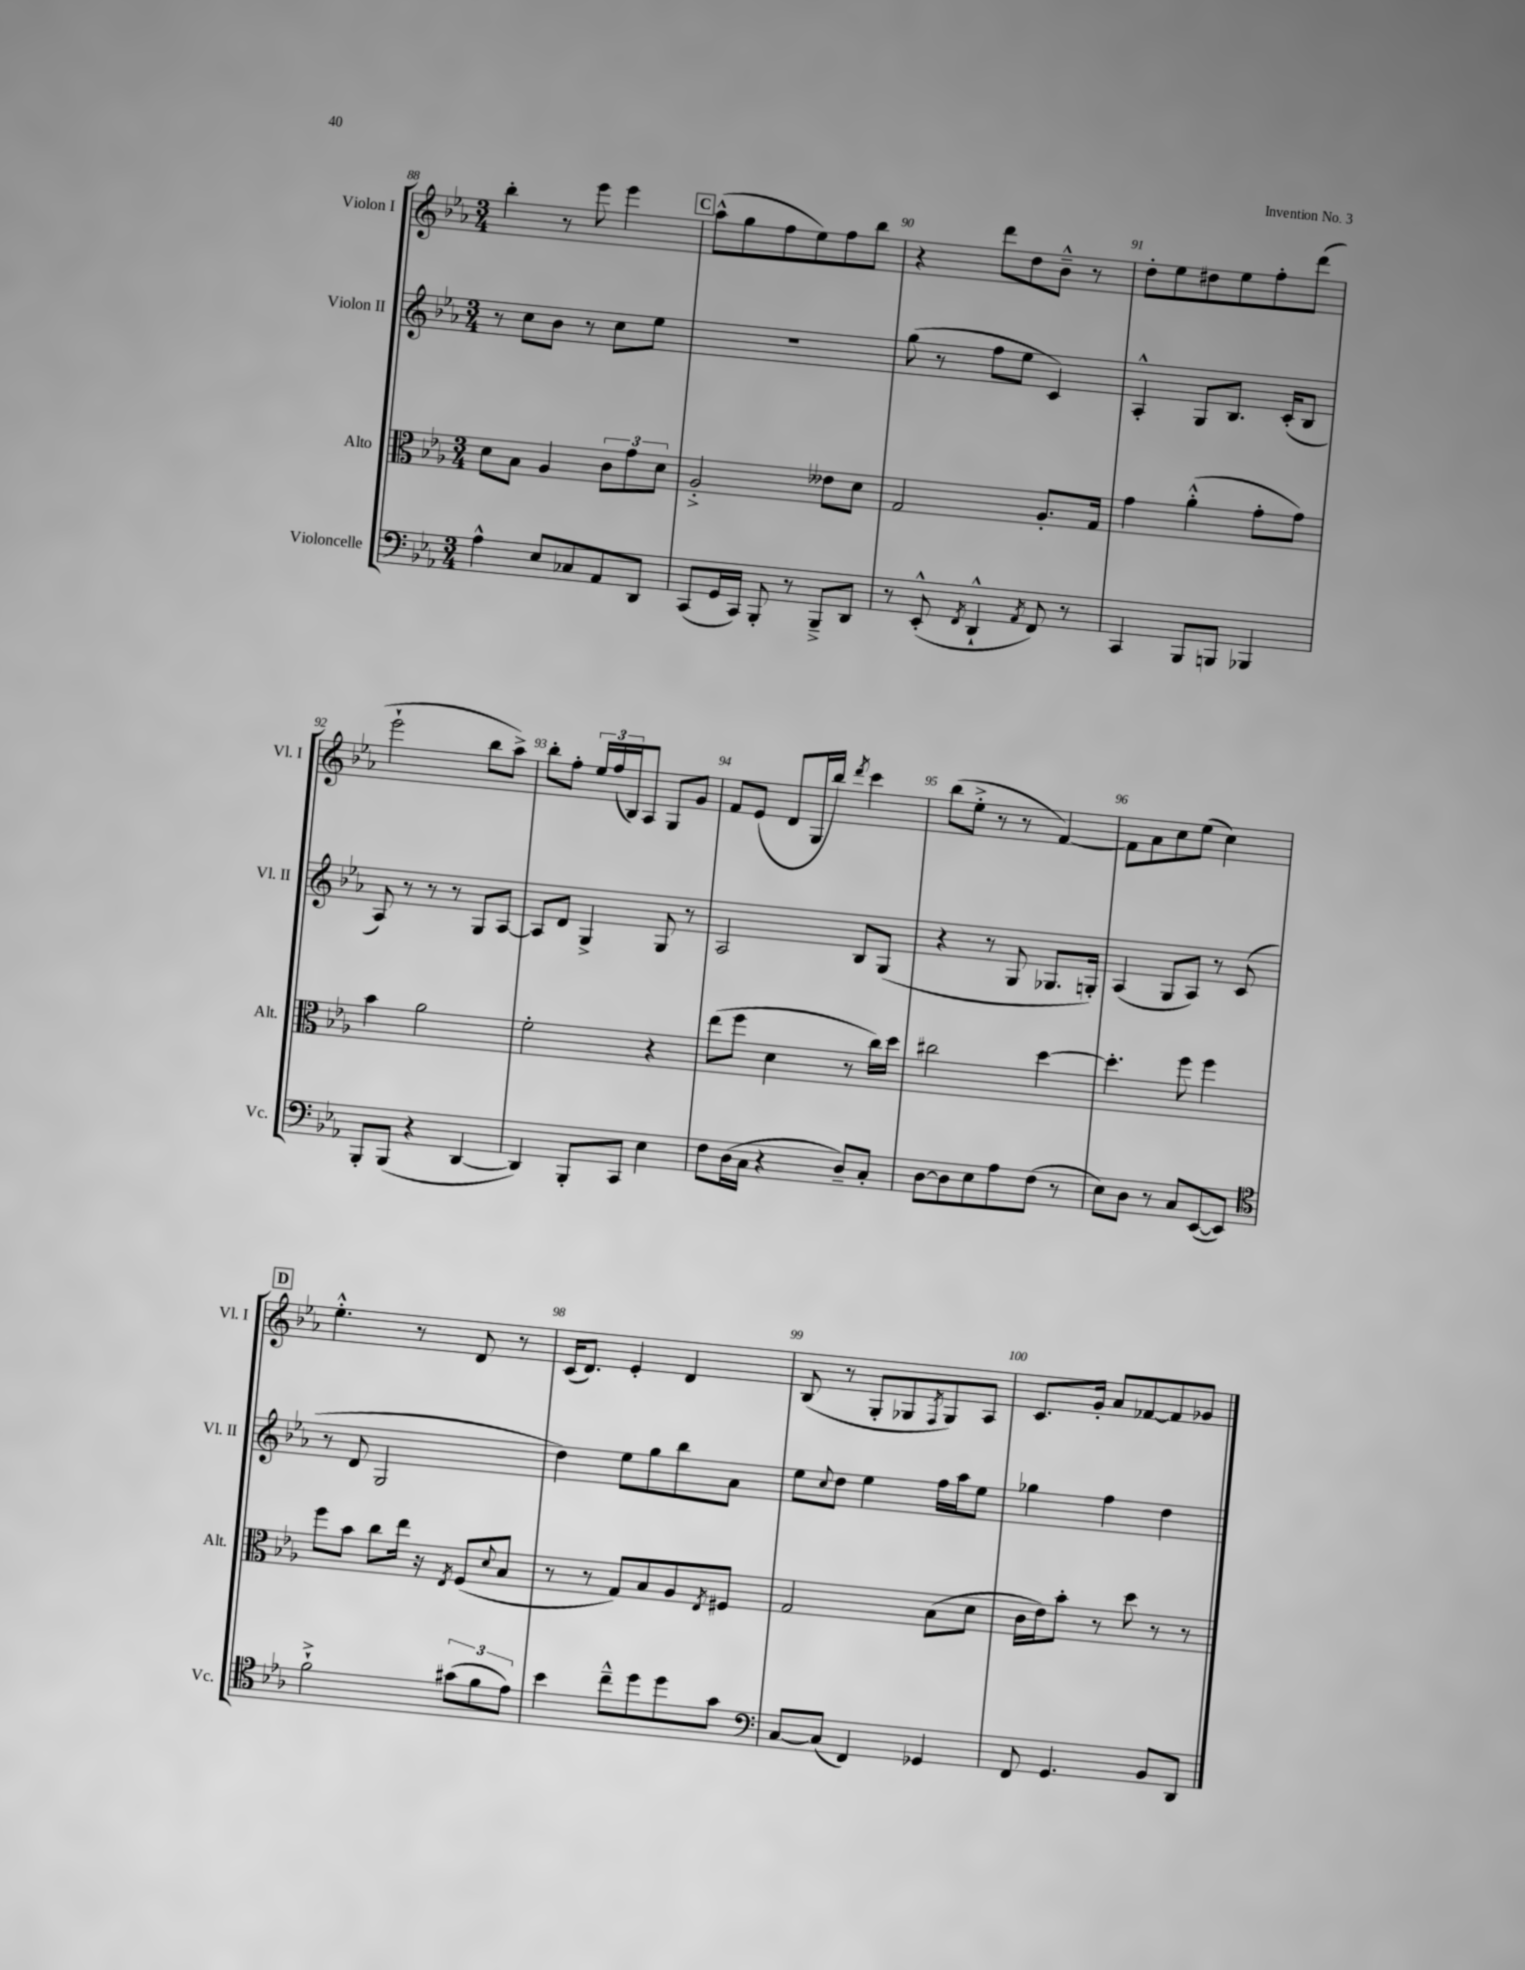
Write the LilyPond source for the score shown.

<<
\new StaffGroup <<
\new Staff = "s0" \with { instrumentName = "Violon I" shortInstrumentName = "Vl. I" } {
    \clef treble \key ees \major \numericTimeSignature \time 3/4
    bes''4-. r8 ees'''8 ees'''4 |
    \mark \markup { \box "C" } aes''8-^( g''8 f''8 ees''8) f''8 bes''8 |
    r4 d'''8 d''8 bes'8---^ r8 |
    d''8-. ees''8 dis''8 ees''8 f''8-. d'''8( |
    ees'''2-! bes''8 aes''8->) |
    bes''8-. f''8-. \tuplet 3/2 { ees''16 f''16( bes16) } aes8 g8 g'8 |
    f'8 ees'8( d'8 g16 bes''16) \acciaccatura { d'''8 } c'''4 |
    bes''8( ees''8-.-> r8 r8 f'4~) |
    f'8 aes'8 c''8 ees''8( c''4) |
    \mark \markup { \box "D" } ees''4.-.-^ r8 d'8 r8 |
    c'16( d'8.) ees'4-. d'4 |
    bes8( r8 g8-. ges8 \acciaccatura { f8 } ges8) aes8 |
    c'8. g'16-. aes'8 fes'8~ fes'8 ges'8 \bar "|." |
}
\new Staff = "s1" \with { instrumentName = "Violon II" shortInstrumentName = "Vl. II" } {
    \clef treble \key ees \major \numericTimeSignature \time 3/4
    r8 c''8 bes'8 r8 c''8 ees''8 |
    \mark \markup { \box "C" } R2. |
    g''8( r8 f''8 ees''8 c'4) |
    aes4-.-^ g8 bes8. c'16-.( bes8 |
    aes8) r8 r8 r8 g8 aes8~ |
    aes8 d'8 g4-> g8 r8 |
    aes2 bes8 g8( |
    r4 r8 g8 ges8. g16-.) |
    aes4( g8 aes8) r8 c'8( |
    \mark \markup { \box "D" } r8 d'8 g2 |
    d''4) ees''8 g''8 bes''8 aes'8 |
    ees''8 \appoggiatura { c''8 } d''8 ees''4 f''16 aes''16 ees''8 |
    ges''4 f''4 d''4 \bar "|." |
}
\new Staff = "s2" \with { instrumentName = "Alto" shortInstrumentName = "Alt." } {
    \clef alto \key ees \major \numericTimeSignature \time 3/4
    d'8 bes8 aes4 \tuplet 3/2 { c'8 g'8 d'8 } |
    \mark \markup { \box "C" } aes2-.-> eeses'8 d'8 |
    g2 aes8.-. g16 |
    g'4 aes'4-.-^( g'8-. g'8) |
    bes'4 aes'2 |
    f'2-. r4 |
    ees''8( f''8 d'4 r8 c''16) d''16 |
    cis''2 d''4~ |
    d''4.-. f''8 f''4 |
    \mark \markup { \box "D" } f''8 bes'8 c''8 ees''16 r16 \acciaccatura { ees8 } f8( \appoggiatura { d'8 } bes8 |
    r8 r8 g8) bes8 aes8 \acciaccatura { ees8 } fis8 |
    g2 bes8( d'8 |
    c'16 ees'16) bes'8-. r8 d''8 r8 r8 \bar "|." |
}
\new Staff = "s3" \with { instrumentName = "Violoncelle" shortInstrumentName = "Vc." } {
    \clef bass \key ees \major \numericTimeSignature \time 3/4
    aes4-^ ees8 ces8 aes,8 d,8 |
    \mark \markup { \box "C" } c,8( g,16 c,16) bes,,8-. r8 bes,,8---> d,8 |
    r8 ees,8-.-^( \acciaccatura { f,8 } d,4-!-^ \acciaccatura { aes,8 } f,8) r8 |
    c,4 bes,,8 b,,8 bes,,4 |
    bes,,8-. bes,,8( r4 d,4~ |
    d,4) bes,,8-. c,8 ees4 |
    f8 d16( c16 r4 d8--) c8-. |
    d8~ d8 ees8 aes8 f8( r8 |
    ees8) d8 r8 c8 ees,8~( ees,8) |
    \mark \markup { \box "D" } \clef tenor f'2-!-> \tuplet 3/2 { gis'8( f'8 ees'8) } |
    bes'4 c''8---^ d''8 d''8 g'8 |
    \clef bass c8~ c8( f,4) ges,4 |
    f,8 g,4. bes,8 d,8 \bar "|." |
}
>>
>>
\layout { \context { \Score currentBarNumber = #88 \override BarNumber.break-visibility = ##(#f #t #t) barNumberVisibility = #all-bar-numbers-visible } }
